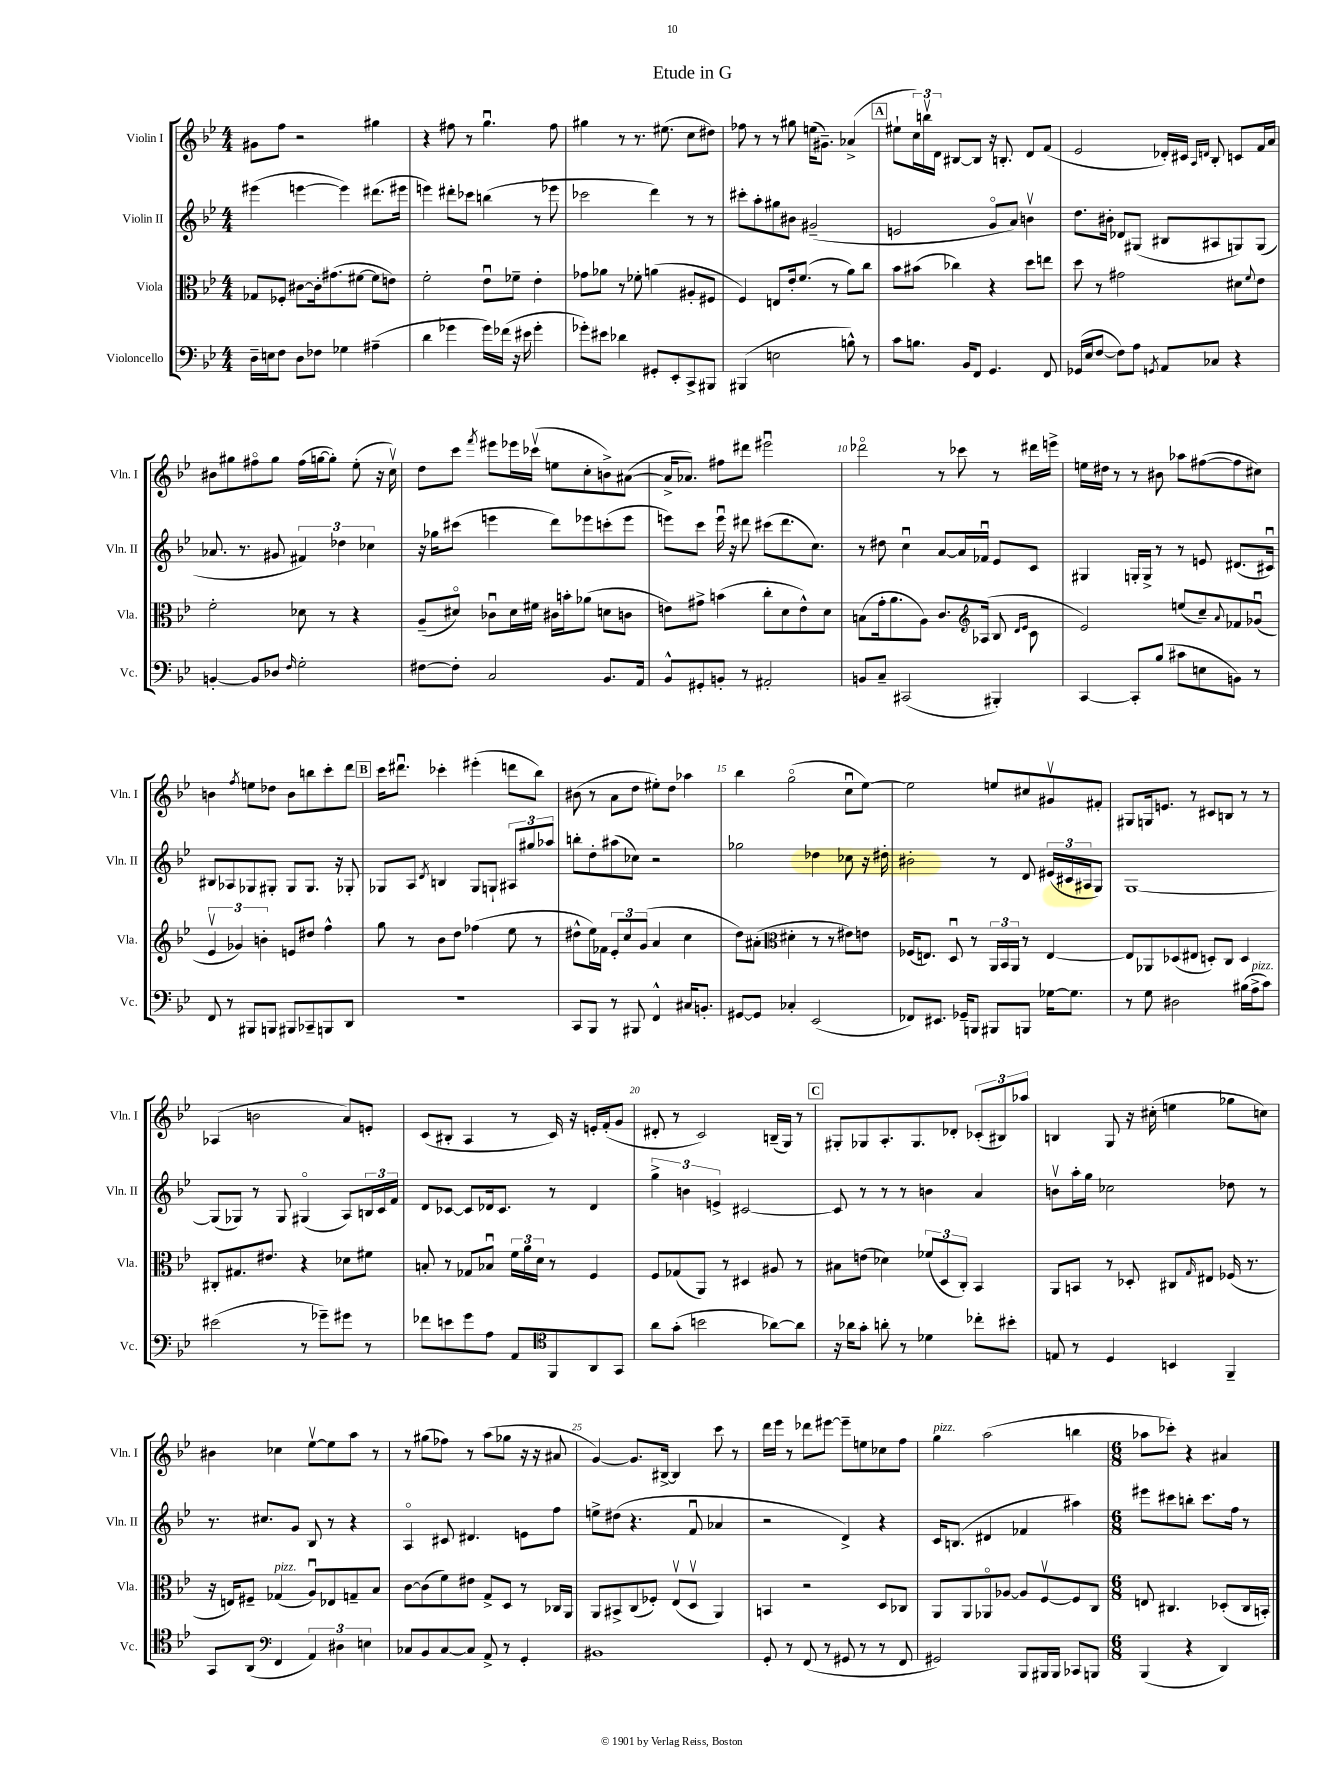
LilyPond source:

\header { title = "Etude in G" }
<<
\new StaffGroup <<
\new Staff = "s0" \with { instrumentName = "Violin I" shortInstrumentName = "Vln. I" } {
    \clef treble \key bes \major \numericTimeSignature \time 4/4
    gis'8 f''8 r2 gis''4 |
    r4 fis''8 r8 g''4.\downbow fis''8 |
    gis''4 r8 r8. eis''8.( c''8 dis''8) |
    fes''8 r8 r8 gis''8 e''16( gis'8.--) aes'4->( |
    \mark \markup { \box "A" } eis''8-! \tuplet 3/2 { c''16) b''16\upbow d'16 } bis8~ bis8 r16 b8.-. d'8 f'8( |
    ees'2 des'16-.) cis'16 \grace { a16 d'16 } bes8-. c'8 f'16 a'16 |
    bis'8 gis''8 fis''8\flageolet gis''8 fis''16( g''16~ g''8-.) ees''8-.( r16 c''16\upbow) |
    d''8 c'''8 \acciaccatura { f'''8 } eis'''8 ees'''16 ces'''16\upbow( e''8 c''8-. b'8->) ais'8~( |
    ais'16-> aes'8.) fis''8 dis'''8 eis'''2\downbow |
    des'''2\flageolet r8 ces'''8 r8 dis'''16 e'''16-> |
    e''16 dis''16 r8 r8 bis'8 aes''8 fis''8~( fis''8 cis''8) |
    b'4 \acciaccatura { f''8 } e''8 des''8 b'8 b''8 c'''8-. d'''8 |
    \mark \markup { \box "B" } c'''16 dis'''8.\downbow ces'''4-. eis'''4-.( d'''8 bes''8) |
    bis'8( r8 a'8 d''8 eis''8-.) d''8 aes''4 |
    bes''4 g''2\flageolet( c''8\downbow ees''8~) |
    ees''2 e''8 cis''8 gis'8\upbow fis'8-. |
    gis8 g16 e'8. r8 cis'8 b8 r8 r8 |
    aes4( b'2 a'8) e'8-. |
    c'8( bis8-. a4 r8 c'16) r16 e'16-. f'16-.( g'8 |
    dis'8-. r8 c'2) b16--( g16) r8 |
    \mark \markup { \box "C" } gis8-. ges8 a8.-. ges8. des'8-. \tuplet 3/2 { ces'8-.( bis8) aes''8 } |
    b4 g8 r16 cis''16-.( e''4 ges''8 c''8) |
    bis'4 ces''4 ees''8~\upbow ees''8 a''8 r8 |
    r8 gis''8( fes''8) r8 a''8( ges''8 r16 r16 ais'8 |
    g'4~) g'8. bis16~-> bis4 c'''8 r8 |
    d'''16 ees'''16 r8 des'''8 eis'''8~ eis'''8-- e''8 ces''8 f''8 |
    g''4^\markup { \italic "pizz." } a''2( b''4 |
    \numericTimeSignature \time 6/8 aes''8 ces'''8-.) r4 ais'4 \bar "|." |
}
\new Staff = "s1" \with { instrumentName = "Violin II" shortInstrumentName = "Vln. II" } {
    \clef treble \key bes \major \numericTimeSignature \time 4/4
    eis'''4( e'''4~ e'''4) dis'''8.( eis'''16 |
    e'''4) dis'''8-. ces'''8 b''4( r8 ees'''8 |
    ces'''2 d'''4) r8 r8 |
    cis'''8-. a''8-. gis''8 bis'8 gis'2--( |
    \mark \markup { \box "A" } e'2 g'8\flageolet a'8) b'4\upbow |
    d''8. bis'16-. des'8 gis8( bis8 ais8 g8) g8( |
    aes'8. r8. gis'8 \tuplet 3/2 { fis'4) des''4 ces''4 } |
    r16 ges''16 cis'''8( e'''4 d'''8) ees'''8 c'''8-.( ees'''8 |
    e'''8) c'''8 e'''16\downbow r16 dis'''8 cis'''8( dis'''8. c''8.) |
    r8 dis''8 c''4\downbow a'8~ a'16 fes'16\downbow ees'8 c'8 |
    gis4 g16-. g16-> r8 r8 e'8 dis'8.( cis'16\downbow) |
    bis8 aes8 ges8 gis8-. gis8 gis8. r16 ges8-. |
    \mark \markup { \box "B" } ges8 a8 \acciaccatura { d'8 } b4 ges8 g8-! \tuplet 3/2 { ais8 gis''8 aes''8 } |
    b''8-. d''8-. ais''8( ces''8) r2 |
    ges''2 des''4 ces''8 r16 dis''16-. |
    bis'2-. r8 d'8 \tuplet 3/2 { eis'16( cis'16 ais16 } g8) |
    g1~ |
    g8( ges8) r8 ges8 gis4\flageolet( a8) \tuplet 3/2 { b16 c'16 f'16 } |
    d'8 ces'8~ ces'8 des'16 ces'8. r8 des'4 |
    \tuplet 3/2 { g''4-> b'4 e'4-> } cis'2~ |
    \mark \markup { \box "C" } cis'8 r8 r8 r8 b'4 a'4 |
    b'8\upbow a''16-. g''16 ces''2 des''8 r8 |
    r8. cis''8. g'8 bes8 r8 r4 |
    a4\flageolet cis'8 dis'4. e'8 f''8 |
    e''8-> dis''8( r4. f'8\downbow aes'4 |
    r2 d'4->) r4 |
    c'16 b8.( dis'4 fes'4 ais''4) |
    \numericTimeSignature \time 6/8 eis'''8 cis'''8 b''8-. cis'''8. f''16 r8 \bar "|." |
}
\new Staff = "s2" \with { instrumentName = "Viola" shortInstrumentName = "Vla." } {
    \clef alto \key bes \major \numericTimeSignature \time 4/4
    ges8 fes8-. cis'8~ cis'16-. gis'8.( fis'8~ fis'8 e'8) |
    f'2-. ees'8\downbow fes'8-- ees'4-. |
    ges'8 aes'8 r8 fes'8-. a'4( ais8-. fis8 |
    f4) e8 ees'16-. f'8.( r8 a'8) c''8 |
    \mark \markup { \box "A" } bes'8 bis'8( ces''4) r4 d''8 e''8 |
    d''8 r8 gis'2 dis'8 \appoggiatura { f'8 } ees'8 |
    f'2-. des'8 r8 r4 |
    a8--( dis'8\flageolet) ces'8\downbow dis'16 fis'16 cis'16 b'16-. aes'8( d'8 c'8 |
    e'8) gis'8-> b'4( c''8-. d'8 e'8-^) d'8 |
    b8( g'16-. a'8. a8) c'8. aes16( b8 \grace { d'16 ees'16 } c'8 |
    \clef treble ees'2) e''8( c''8--) \appoggiatura { a'8 } fes'8 ges'8\downbow( |
    \tuplet 3/2 { ees'4\upbow ges'4) b'4-. } e'8 dis''8 f''4-^ |
    \mark \markup { \box "B" } g''8 r8 bes'8 d''8 fes''4( ees''8 r8 |
    dis''8-^ ees''16) fes'16 \tuplet 3/2 { ees'8-. c''8 g'8( } a'4 c''4 |
    d''8) ais'8-.( \clef alto dis'4-. r8 r8 eis'8) e'8 |
    fes16( e8.) d8\downbow r8 \tuplet 3/2 { a,16 bes,16 a,16 } r8 e4~ |
    e8 aes,8 des8( eis8 d8-.) c8 d4 |
    cis8-. gis8. eis'8. r4 des'8 fis'8 |
    b8-. r8 ges8 bes8\downbow \tuplet 3/2 { f'16 a'16 d'16 } r8 f4 |
    f8 ges8( a,8) r8 dis4 ais8 r8 |
    \mark \markup { \box "C" } bis8 e'8( des'4) \tuplet 3/2 { fes'8( d8 c8-.) } bes,4 |
    a,8 b,8 r8 des8-. cis8 \grace { g16 } eis8 fes16( r8. |
    r16 e16) fis8-- ges4^\markup { \italic "pizz." }( a8\downbow) ees8 g8-- bes8 |
    c'8~ c'8( f'8) eis'8 g8-> d8 r8 ces16 a,16 |
    a,8 bis,8-> c8( fes8-.) ees8\upbow( d8\upbow a,4) |
    b,4 r2 d8 ces8 |
    a,8 a,8 aes,8\flageolet aes8~ aes8 f8~\upbow f8 c8 |
    \numericTimeSignature \time 6/8 e8 cis4. des8-.( cis16 b,16-.) \bar "|." |
}
\new Staff = "s3" \with { instrumentName = "Violoncello" shortInstrumentName = "Vc." } {
    \clef bass \key bes \major \numericTimeSignature \time 4/4
    d16-- e16 f8 d8 fes8 ges4 ais4--( |
    d'4 ges'4 ges'16) fes'16( r16 eis'16 ges'4-. |
    ges'8-.) eis'8 des'4 gis,8-. ees,8-. c,8-> bis,,8 |
    bis,,4( e2 b8-^) r8 |
    \mark \markup { \box "A" } c'8 b8. bes,16 f,8 g,4. f,8 |
    ges,16( ees16 f8~ f8) a8 \acciaccatura { g,8 } a,8 ces8 r4 |
    b,4~-. b,8 des8 \grace { f16 } g2-. |
    fis8~ fis8-. c2 bes,8. a,16 |
    bes,8-^ gis,8-. b,8-. r8 ais,2-. |
    b,8 c8-- cis,2( bis,,4-.) |
    c,4~ c,8-. bes8( cis'8 e8 b,8) r8 |
    f,8 r8 bis,,8 b,,8 bis,,8 ces,8-- b,,8 d,8 |
    \mark \markup { \box "B" } R1 |
    c,8 bes,,8 r8 bis,,8 f,4-^ cis16 b,8.-. |
    gis,8~ gis,8 ces4-. ees,2( |
    fes,8) eis,8. ges,16-- b,,8 bis,,8 b,,8 ges16~ ges8. |
    r8 g8 dis2 bis16( a16->^\markup { \italic "pizz." } c'8) |
    eis'2( r8 ges'8--) gis'8 r8 |
    fes'8 e'8 g'8 a8 a,8 f,8 a,8 g,8 |
    \clef tenor a'8 g'8-.( b'2 aes'8~) aes'8 |
    \mark \markup { \box "C" } r16 aes'16 g'8-. a'8-. r8 des'4 ces''8-. bis'8-. |
    e8 r8 d4 b,4 f,4-- |
    g,8 a,8( \clef bass f,4 \tuplet 3/2 { a,4) dis4 e4 } |
    ces8 bes,8 ces8~ ces8 a,8-> r8 g,4-. |
    bis,1 |
    g,8-. r8 f,8( r8 gis,8 r8 r8 f,8 |
    gis,2) bes,,8 bis,,16 bis,,16 ces,8 b,,8 |
    \numericTimeSignature \time 6/8 bes,,4( r4 d,4) \bar "|." |
}
>>
>>
\layout { \context { \Score \override BarNumber.break-visibility = ##(#f #t #t) barNumberVisibility = #(every-nth-bar-number-visible 5) } }
